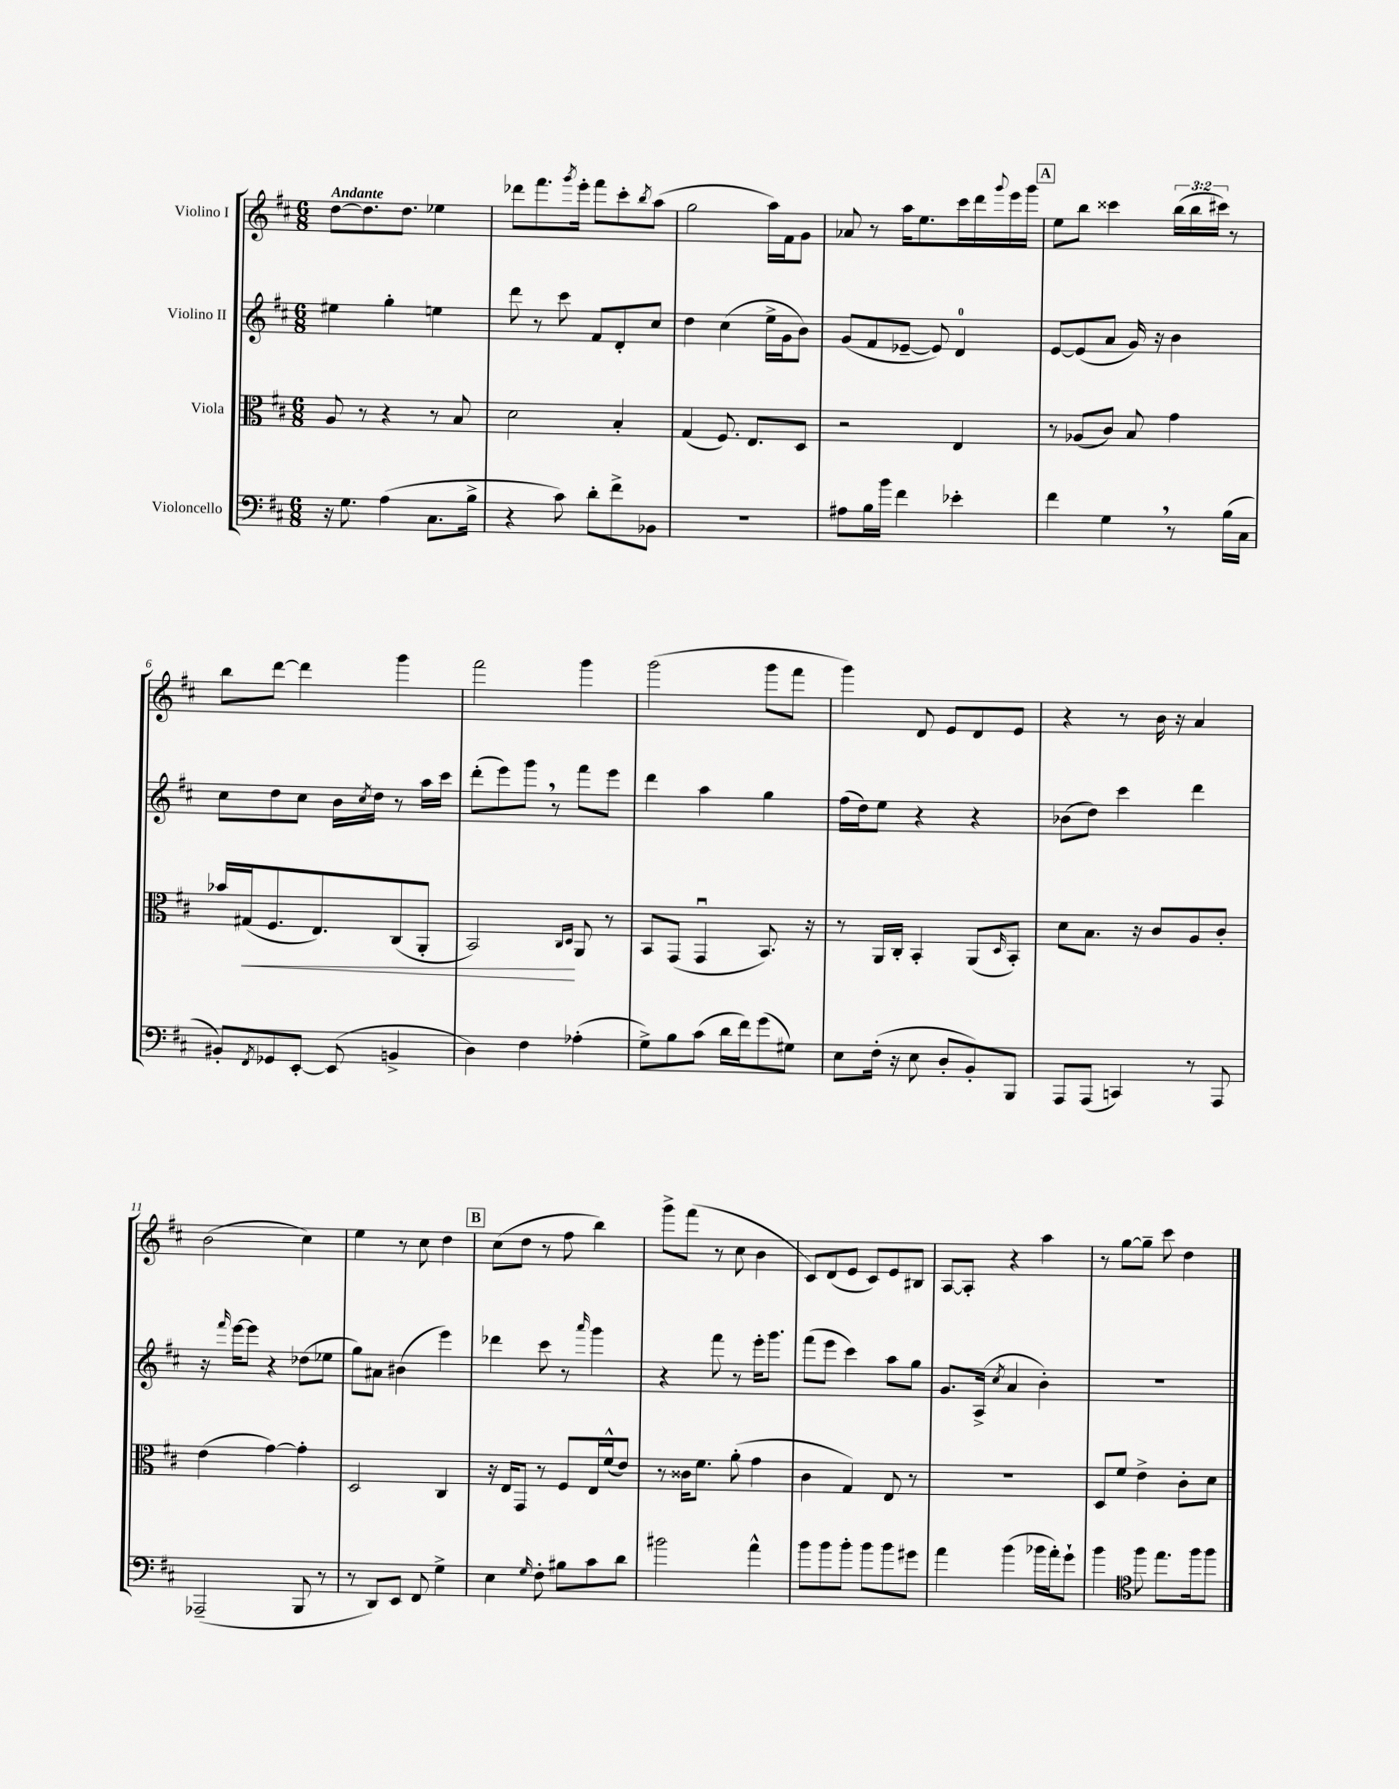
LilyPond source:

<<
\new StaffGroup <<
\new Staff = "s0" \with { instrumentName = "Violino I" } {
    \clef treble \key d \major \numericTimeSignature \time 6/8 \override Staff.TupletNumber.text = #tuplet-number::calc-fraction-text \tempo "Andante"
    d''8~ d''8. d''8. ees''4 |
    des'''8 fis'''8. \acciaccatura { g'''8 } e'''16-. fis'''8 cis'''8-. \acciaccatura { b''8 } a''8( |
    g''2 a''16) fis'16 g'8 |
    aes'8 r8 a''16 e''8. cis'''16 d'''16 \appoggiatura { g'''8 } e'''16 g'''16 |
    \mark \markup { \box "A" } e''8 b''8 cisis'''4 \tuplet 3/2 { b''16( b''16 cis'''16) } r8 |
    b''8 d'''8~ d'''4 g'''4 |
    fis'''2 g'''4 |
    g'''2( g'''8 fis'''8 |
    g'''4) d'8 e'8 d'8 e'8 |
    r4 r8 b'16 r16 a'4 |
    b'2( cis''4) |
    e''4 r8 cis''8 d''4 |
    \mark \markup { \box "B" } cis''8( d''8 r8 fis''8 b''4) |
    g'''8-> fis'''8( r8 cis''8 b'4 |
    cis'8) d'8( e'8 cis'8) e'8 bis8 |
    a8~ a8-. r4 a''4 |
    r8 g''8~ g''8-- cis'''8 d''4 \bar "|." |
}
\new Staff = "s1" \with { instrumentName = "Violino II" } {
    \clef treble \key d \major \numericTimeSignature \time 6/8
    eis''4 g''4-. e''4 |
    d'''8 r8 cis'''8 fis'8 d'8-. cis''8 |
    d''4 cis''4( e''16-> g'16 b'8) |
    g'8( fis'8 ees'8~-- ees'8) d'4-0 |
    \mark \markup { \box "A" } e'8~ e'8( a'8 g'16) r16 b'4 |
    cis''8 d''8 cis''8 b'16 \acciaccatura { cis''8 } d''16 r8 a''16 cis'''16 |
    d'''8-.( e'''8) g'''8 \breathe r8 fis'''8 e'''8 |
    d'''4 a''4 g''4 |
    fis''16( d''16) e''8 r4 r4 |
    bes'8( d''8) cis'''4 d'''4 |
    r16 \grace { fis'''16 } e'''16~ e'''8 r4 des''8( ees''8 |
    g''8) ais'8 bis'4( e'''4) |
    \mark \markup { \box "B" } des'''4 cis'''8 r8 \grace { a'''16 } g'''4 |
    r4 fis'''8 r8 e'''16-. g'''8. |
    fis'''8( e'''8 cis'''4) a''8 g''8 |
    g'8. a16->( \acciaccatura { cis''8 } a'4 b'4-.) |
    R2. \bar "|." |
}
\new Staff = "s2" \with { instrumentName = "Viola" } {
    \clef alto \key d \major \numericTimeSignature \time 6/8
    a8 r8 r4 r8 b8 |
    d'2 b4-. |
    g4( fis8.) e8. d8 |
    r2 e4 |
    \mark \markup { \box "A" } r8 aes8( cis'8) b8 g'4 |
    bes'16 gis16\<( fis8. e8.) cis8( a,8-. |
    b,2\!) \grace { cis16 d16 } a,8 r8 |
    b,8 g,8( g,4\downbow b,8.) r16 |
    r8 a,16 cis16-. b,4-. a,8( \grace { d16 } b,8-.) |
    d'8 b8. r16 cis'8 a8 cis'8-. |
    e'4( g'4~) g'4-. |
    d2 cis4 |
    \mark \markup { \box "B" } r16 e16 g,8 r8 fis8 e16 fis'16-^( e'8) |
    r8 cisis'16 fis'8. a'8-.( g'4 |
    cis'4 g4) e8 r8 |
    R2. |
    d8 fis'8 e'4-> cis'8-. d'8 \bar "|." |
}
\new Staff = "s3" \with { instrumentName = "Violoncello" } {
    \clef bass \key d \major \numericTimeSignature \time 6/8
    r16 g8. a4( cis8. b16-> |
    r4 cis'8) d'8-. fis'8-> bes,8 |
    R2. |
    ais8 b16 b'16 fis'4 ees'4-. |
    \mark \markup { \box "A" } fis'4 g4 \breathe r8 b16( cis16 |
    bis,8-.) \acciaccatura { fis,8 } ges,8 e,8~-. e,8( b,4-> |
    d4) fis4 aes4-.( |
    g8->) b8 cis'8( d'16 fis'16) g'8( gis8) |
    e8 fis16-.( r16 e8 d8-. b,8-.) b,,8 |
    a,,8 a,,8( c,4) r8 a,,8 |
    aes,,2--( b,,8 r8 |
    r8 d,8) e,8 fis,8 g4-> |
    \mark \markup { \box "B" } e4 \grace { g16 } fis8-. bis8 cis'8 d'8 |
    bis'2 a'4-^ |
    b'8 b'8 b'8-. b'8 b'8 gis'8 |
    a'4 b'4( bes'16 a'16-.) g'8-! |
    b'4 \clef tenor fis''8 e''8. fis''16 fis''8 \bar "|." |
}
>>
>>
